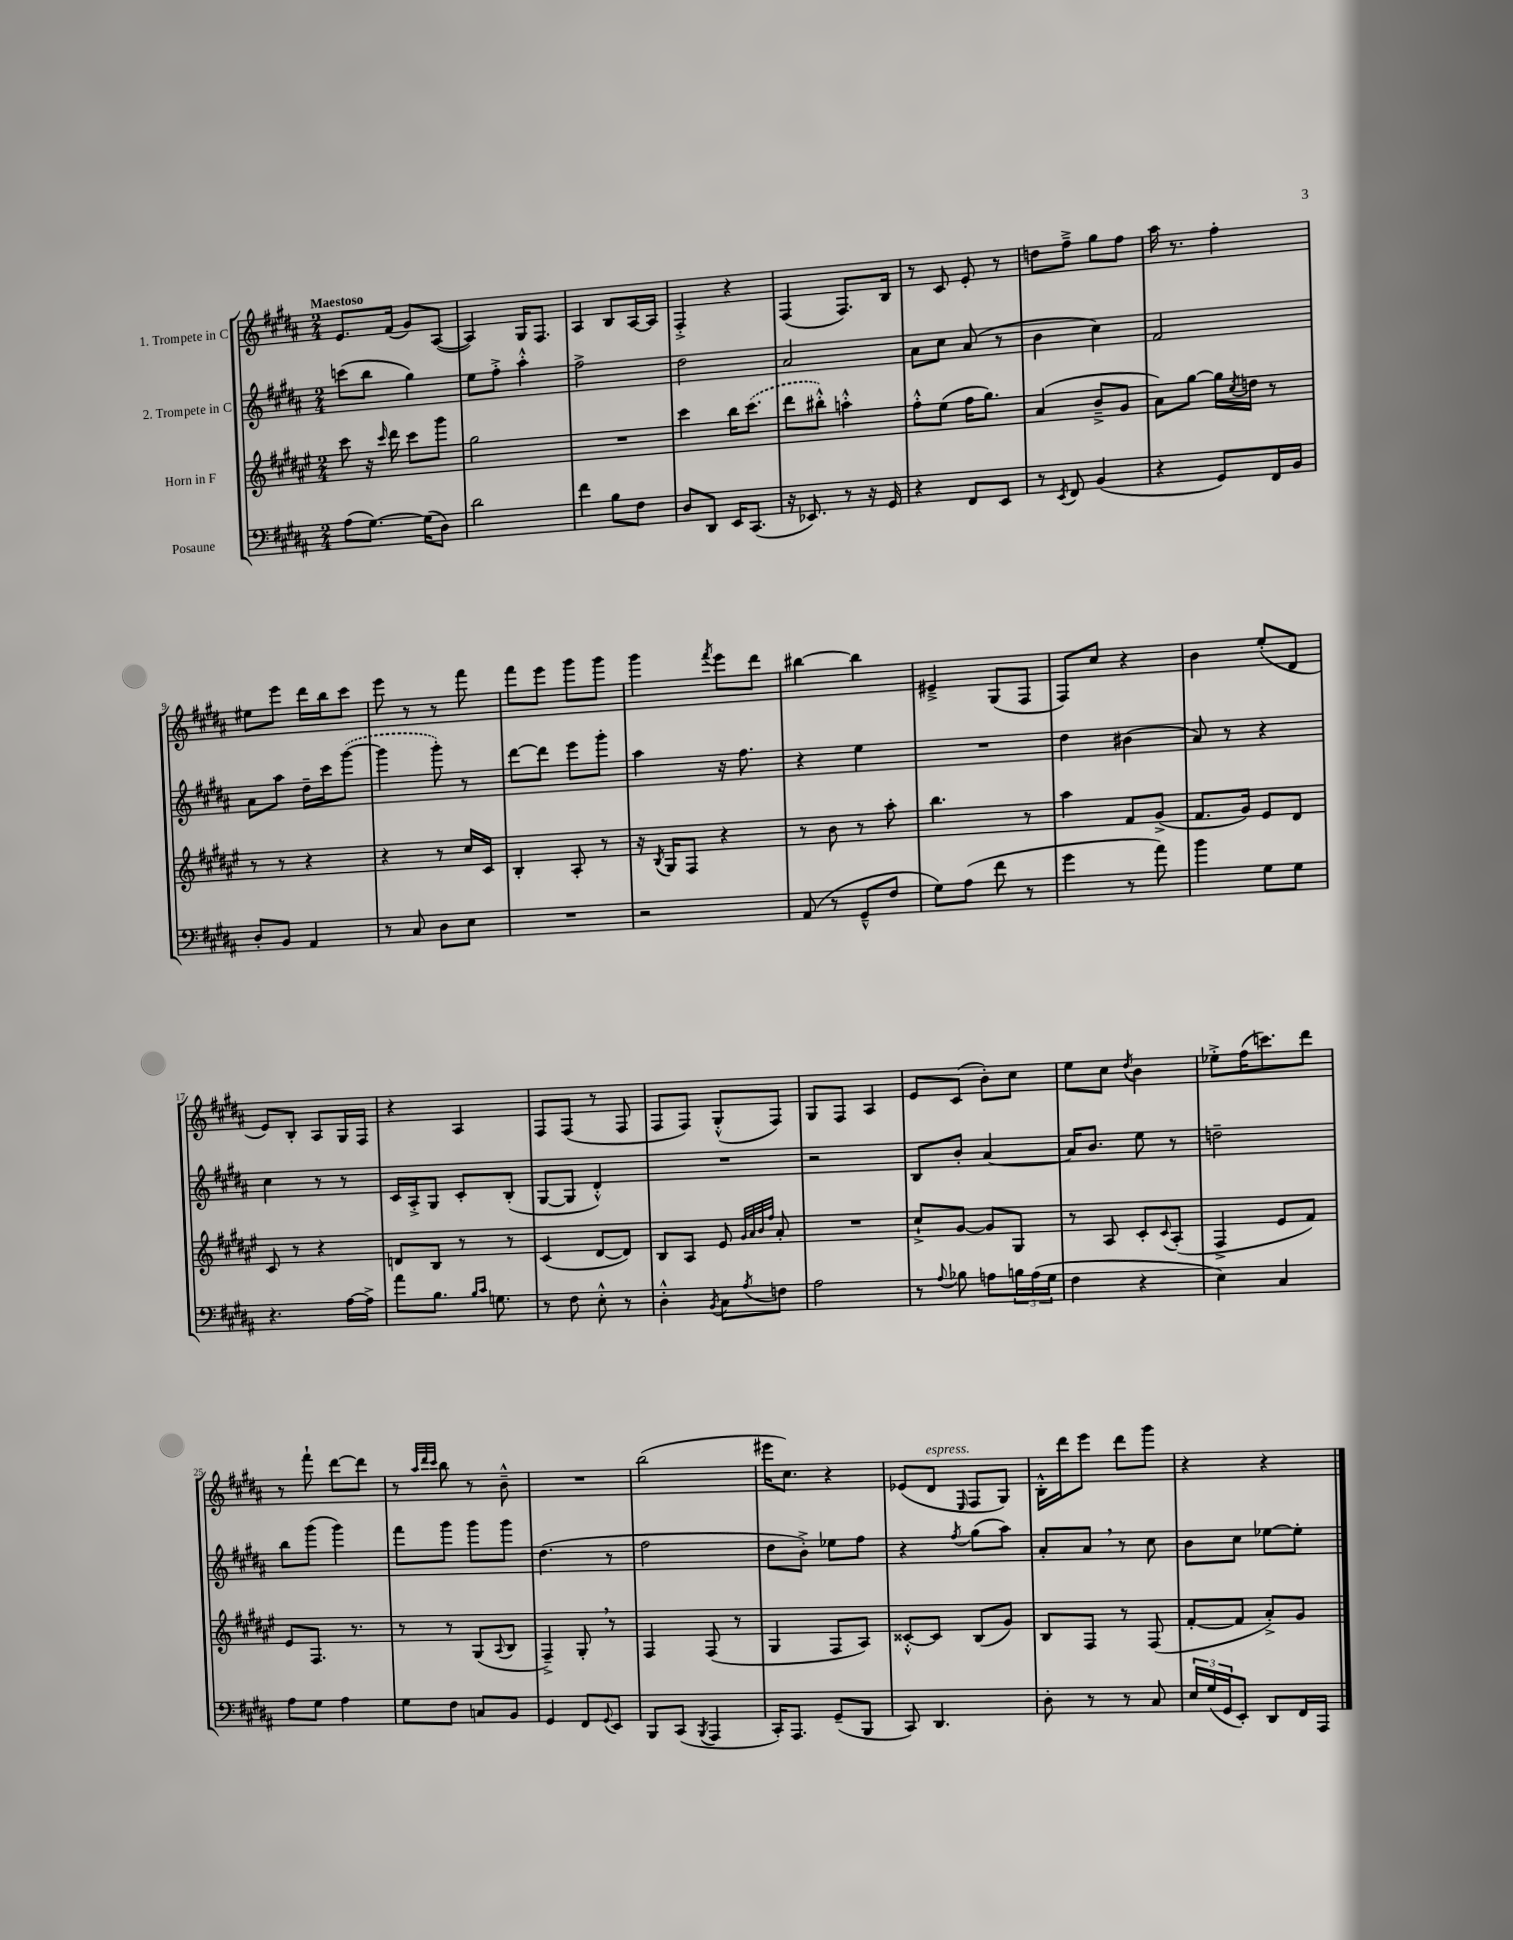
<<
\new StaffGroup <<
\new Staff = "s0" \with { instrumentName = "1. Trompete in C" } {
    \clef treble \key b \major \numericTimeSignature \time 2/4 \tempo "Maestoso"
    e'8. fis'16( gis'8) ais8~( |
    ais4) gis16 fis8. |
    ais4 b8 ais16~ ais16 |
    fis4-.-> r4 |
    fis4( fis8.) b16 |
    r8 cis'8 e'8-. r8 |
    d''8 fis''8---> gis''8 fis''8 |
    ais''16 r8. fis''4-. |
    eis''8 e'''8 dis'''16 b''16 cis'''8 |
    e'''8 r8 r8 fis'''8 |
    fis'''8 e'''8 gis'''8 gis'''8 |
    gis'''4 \acciaccatura { fis'''8 } e'''8 dis'''8 |
    bis''4~ bis''4 |
    eis'4---> gis8( fis8 |
    fis8) cis''8 r4 |
    b'4 e''8-.( dis'8 |
    e'8) b8-. ais8 gis16 fis16 |
    r4 ais4 |
    fis8 fis8( r8 fis8 |
    fis8 fis8) gis8-.-^( fis8) |
    gis8 fis8 ais4 |
    e'8 cis'8( b'8-.) cis''8 |
    e''8 cis''8 \acciaccatura { dis''8 } b'4 |
    ees''8-.-> fis''16( c'''8.) dis'''8 |
    r8 fis'''8-! dis'''8~ dis'''8 |
    r8 \grace { ais''32 dis'''32 cis'''32 } b''8 r8 b'8---^ |
    R2 |
    b''2( |
    eis'''16 cis''8.) r4 |
    ees'8( dis'8^\markup { \italic "espress." } \grace { e16 } fis8 gis8) |
    b16-.-^ dis'''16 e'''8 dis'''8 gis'''8 |
    r4 r4 \bar "|." |
}
\new Staff = "s1" \with { instrumentName = "2. Trompete in C" } {
    \clef treble \key b \major \numericTimeSignature \time 2/4
    c'''8( b''8 gis''4) |
    e''8 fis''8-.-> ais''4-.-^ |
    fis''2-> |
    dis''2 |
    ais'2 |
    ais'8 cis''8 ais'8( r8 |
    b'4 cis''4) |
    fis'2 |
    ais'8 ais''8 dis''16-- cis'''16 \once \slurDashed gis'''8~( |
    gis'''4 gis'''8-.) r8 |
    dis'''8~ dis'''8 e'''8 gis'''8-. |
    ais''4 r16 fis''8. |
    r4 e''4 |
    R2 |
    dis''4 bis'4( |
    ais'8) r8 r4 |
    cis''4 r8 r8 |
    cis'16 ais16-.-> gis8 cis'8-. b8-.( |
    gis8~ gis8 dis'4-.-^) |
    R2 |
    r2 |
    b8 b'8-. ais'4~ |
    ais'16 b'8. e''8 r8 |
    d''2-- |
    b''8 gis'''8( gis'''4) |
    fis'''8 gis'''8 gis'''8 gis'''8 |
    dis''4.( r8 |
    fis''2 |
    dis''8 b'8-.->) ees''8 fis''8 |
    r4 \acciaccatura { fis''8 } gis''8( ais''8) |
    ais'8-. ais'8 \breathe r8 cis''8 |
    b'8 cis''8 ees''8~ ees''8-. \bar "|." |
}
\new Staff = "s2" \with { instrumentName = "Horn in F" } {
    \clef treble \key fis \major \numericTimeSignature \time 2/4
    cis'''8 r16 \grace { cis'''16 } dis'''16 cis'''8 gis'''8 |
    gis''2 |
    R2 |
    cis'''4 b''16 \once \slurDashed cis'''8.( |
    dis'''8 bis''8-.-^) a''4-.-^ |
    fis''8-.-^ eis''8( fis''16 gis''8.) |
    ais'4( b'8---> gis'8 |
    ais'8) gis''8~ gis''16 \acciaccatura { cis''8 } d''16 r8 |
    r8 r8 r4 |
    r4 r8 cis''16 cis'16 |
    b4-. ais8-. r8 |
    r16 \acciaccatura { b8 } gis16 fis8 r4 |
    r8 b'8 r8 ais''8-. |
    b''4. r8 |
    ais''4 fis'8 gis'8->( |
    fis'8. gis'16) eis'8 dis'8 |
    cis'8 r8 r4 |
    d'8 b8 r8 r8 |
    cis'4( dis'8~ dis'8) |
    b8 ais8 eis'8 \grace { gis'32 ais'32 b'32 fis''32 } ais'8-. |
    R2 |
    cis''8-!-> gis'8~ gis'8 gis8 |
    r8 ais8 cis'8-. \appoggiatura { cis'8 } ais8-.( |
    fis4-> eis'8 fis'8) |
    eis'8 fis8. r8. |
    r8 r8 gis8( \appoggiatura { ais8 } b8 |
    fis4--->) gis8-. \breathe r8 |
    fis4 fis8( r8 |
    gis4 fis8 ais8) |
    cisis'8~-.-^ cisis'8 b8( gis'8) |
    b8 fis8 r8 fis8( |
    fis'8~-. fis'8 ais'8-.->) gis'8 \bar "|." |
}
\new Staff = "s3" \with { instrumentName = "Posaune" } {
    \clef bass \key b \major \numericTimeSignature \time 2/4
    ais8( gis8.~) gis16( dis8) |
    dis'2 |
    fis'4 b8 fis8 |
    dis8 dis,8 e,16 cis,8.( |
    r16 ees,8.) r8 r16 gis,16 |
    r4 fis,8 e,8 |
    r8 \acciaccatura { e,8 } fis,8 b,4( |
    r4 gis,8) fis,16 b,16 |
    dis8-. b,8 ais,4 |
    r8 cis8 dis8 e8 |
    R2 |
    r2 |
    ais,8( r8 gis,8---^ fis8 |
    gis8) ais8( fis'8 r8 |
    gis'4 r8 ais'8) |
    b'4 gis8 gis8 |
    r4. ais16~ ais16-> |
    ais'8 b8. \grace { b16 cis'16 } g8. |
    r8 fis8 e8-.-^ r8 |
    dis4-.-^ \acciaccatura { b,8 } cis8 \acciaccatura { ais8 } f8 |
    ais2 |
    r8 \appoggiatura { ais8 } bes8 a8 \tuplet 3/2 { b16 a16( gis16 } |
    fis4 r4 |
    e4) cis4 |
    ais8 gis8 ais4 |
    gis8 fis8 c8 b,8 |
    gis,4 fis,8 \appoggiatura { gis,8 } e,8 |
    b,,8 cis,8( \acciaccatura { b,,8 } ais,,4 |
    cis,16-.) ais,,8. gis,8--( b,,8 |
    cis,8) dis,4. |
    dis8-. r8 r8 cis8 |
    \tuplet 3/2 { e16 gis16( gis,16 } e,8-.) dis,8 fis,16 ais,,16 \bar "|." |
}
>>
>>
